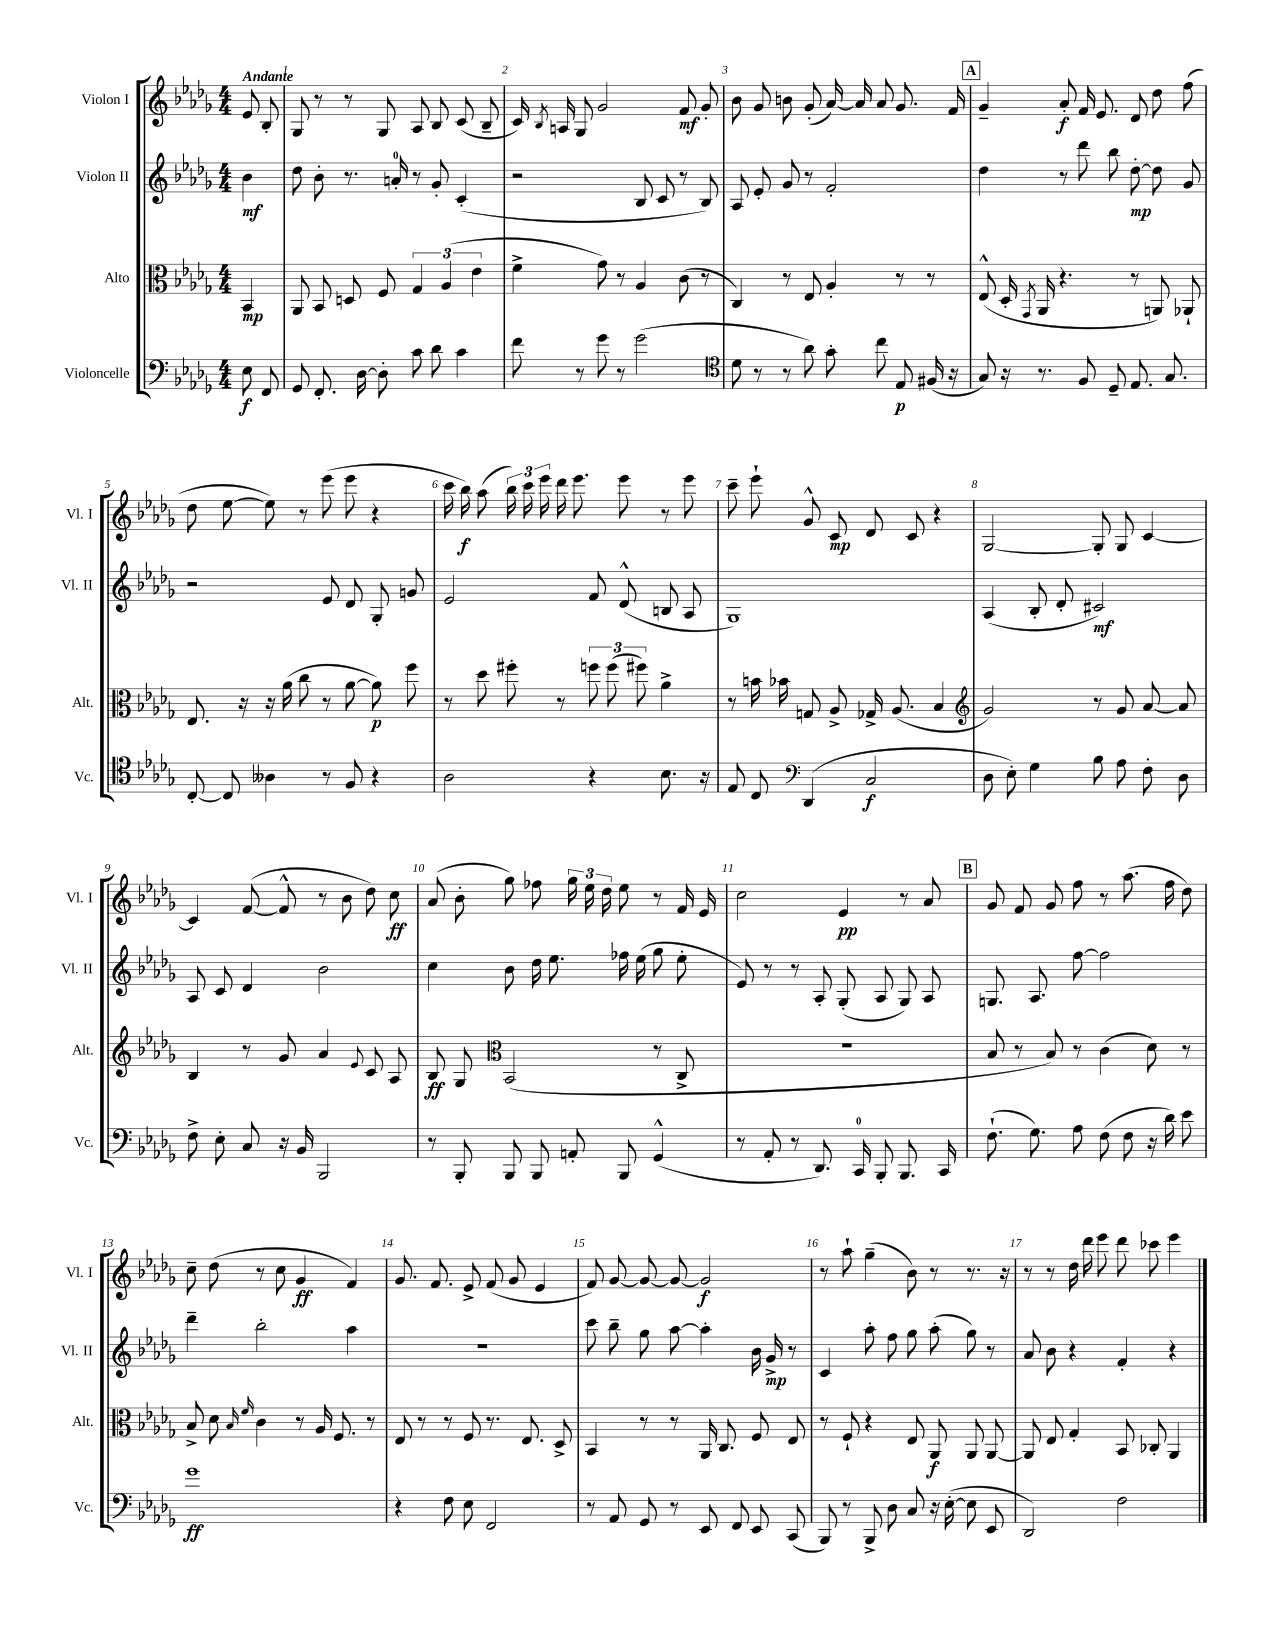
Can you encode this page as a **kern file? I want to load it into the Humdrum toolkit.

**kern	**dynam	**kern	**dynam	**kern	**dynam	**kern	**dynam
*part4	*part4	*part3	*part3	*part2	*part2	*part1	*part1
*staff4	*staff4	*staff3	*staff3	*staff2	*staff2	*staff1	*staff1
*I"Violoncelle	*	*I"Alto	*	*I"Violon II	*	*I"Violon I	*
*I'Vc.	*	*I'Alt.	*	*I'Vl. II	*	*I'Vl. I	*
*clefF4	*	*clefC3	*	*clefG2	*	*clefG2	*
*k[b-e-a-d-g-]	*	*k[b-e-a-d-g-]	*	*k[b-e-a-d-g-]	*	*k[b-e-a-d-g-]	*
*M4/4	*	*M4/4	*	*M4/4	*	*M4/4	*
=	=	=	=	=	=	=	=
!	!	!	!	!	!	!LO:TX:a:B:t=Andante	!
8E-\	f	4BB-/	mp	4b-\	mf	8e-/	.
8FF/	.	.	.	.	.	8B-'/	.
=1	=1	=1	=1	=1	=1	=1	=1
8GG-/	.	8AA-/	.	8dd-\	.	8G-/	.
8.FF'/	.	8BB-/	.	8b-'\	.	8r	.
.	.	8Dn/	.	8.r	.	8r	.
[16D-\	.	.	.	.	.	.	.
8D-'\]	.	8F/	.	.	.	8G-/	.
.	.	.	.	16an'/	.	.	.
8c\	.	6G-/	.	8r	.	8A-/	.
8d-\	.	.	.	8g-'/	.	8B-/	.
.	.	(6A-/	.	.	.	.	.
4c\	.	.	.	(4c'/	.	(8c/	.
.	.	6e-\	.	.	.	.	.
.	.	.	.	.	.	8B-~/	.
=2	=2	=2	=2	=2	=2	=2	=2
8f\	.	4f^\	.	2r	.	16c/)	.
.	.	.	.	.	.	8qB-/	.
.	.	.	.	.	.	16An/	.
8r	.	.	.	.	.	8G-/	.
8g-\	.	8g-\)	.	.	.	2g-/	.
8r	.	8r	.	.	.	.	.
(2g-\	.	4A-/	.	8B-/	.	.	.
.	.	.	.	8c/	.	.	.
.	.	(8c\	.	8r	.	8f/	mf
.	.	8r	.	8B-/)	.	8g-'/	.
=3	=3	=3	=3	=3	=3	=3	=3
*clefC4	*	*	*	*	*	*	*
8d-\	.	4C/)	.	8A-/	.	8b-\	.
8r	.	.	.	8e-'/	.	8g-/	.
8r	.	8r	.	8g-/	.	8bn\	.
8a-\)	.	8E-/	.	8r	.	(8g-'/	.
8g-'\	.	4A-'/	.	2f'/	.	[16a-/)	.
.	.	.	.	.	.	16a-/]	.
8cc\	.	.	.	.	.	8a-/	.
8E-/	p	8r	.	.	.	8.g-/	.
(16F#X/	.	8r	.	.	.	.	.
16r	.	.	.	.	.	16f/	.
!!LO:REH:place=s1:t=A
=4	=4	=4	=4	=4	=4	=4	=4
8G-/)	.	(8E-^^/	.	4dd-\	.	4g-~/	.
16r	.	16D-'/	.	.	.	.	.
.	.	8qGG-/	.	.	.	.	.
8.r	.	16AA-/	.	.	.	.	.
.	.	4.r	.	8r	.	8a-'/	f
8F/	.	.	.	8ddd-\	.	16f/	.
.	.	.	.	.	.	8.e-/	.
8D-~/	.	.	.	8bb-\	.	.	.
8.E-/	.	8r	.	[8dd-'\	mp	8d-/	.
.	.	8AAn/)	.	8dd-\]	.	8dd-\	.
8.G-/	.	.	.	.	.	.	.
.	.	8AA-X`/	.	8g-/	.	(8ff\	.
!!LO:LB:g=z
=5	=5	=5	=5	=5	=5	=5	=5
[8C'/	.	8.E-/	.	2r	.	8dd-\	.
8C/]	.	.	.	.	.	[8ee-\	.
.	.	16r	.	.	.	.	.
4A--X\	.	16r	.	.	.	8ee-\])	.
.	.	(16a-\	.	.	.	.	.
.	.	8cc\	.	.	.	8r	.
8r	.	8r	.	8e-/	.	(8eee-\	.
8F/	.	[8a-\	.	8d-/	.	8eee-\	.
4r	.	8a-\])	p	8G-'/	.	4r	.
.	.	8ff\	.	8gn/	.	.	.
=6	=6	=6	=6	=6	=6	=6	=6
2A-\	.	8r	.	2e-/	.	16ccc\	.
.	.	.	.	.	.	16bb-\)	f
.	.	8dd-\	.	.	.	(8aa-\	.
.	.	8ff#X'\	.	.	.	24bb-\)	.
.	.	.	.	.	.	24ccc\	.
.	.	.	.	.	.	24eee-\	.
.	.	8r	.	.	.	16ddd-\	.
.	.	.	.	.	.	8.eee-\	.
4r	.	12ffn\	.	8f/	.	.	.
.	.	(12ff\	.	.	.	.	.
.	.	.	.	(8d-^^/	.	8eee-\	.
.	.	12ff#X\)	.	.	.	.	.
8.B-\	.	4a-^\	.	8Bn/	.	8r	.
.	.	.	.	8A-/	.	8eee-\	.
16r	.	.	.	.	.	.	.
=7	=7	=7	=7	=7	=7	=7	=7
8E-/	.	8r	.	1G-)	.	8ccc~\	.
8C/	.	16bn\	.	.	.	8eee-`\	.
.	.	16b-X\	.	.	.	.	.
*clefF4	*	*	*	*	*	*	*
(4DD-/	.	8Gn/	.	.	.	8g-^^/	.
.	.	8A-^/	.	.	.	8c/	mp
2C/	f	16G-X^/	.	.	.	8d-/	.
.	.	(8.A-/	.	.	.	.	.
.	.	.	.	.	.	8c/	.
.	.	4B-/	.	.	.	4r	.
=8	=8	=8	=8	=8	=8	=8	=8
*	*	*clefG2	*	*	*	*	*
8D-\	.	2g-/)	.	(4A-/	.	[2G-/	.
8E-'\)	.	.	.	.	.	.	.
4G-\	.	.	.	8B-'/	.	.	.
.	.	.	.	8d-'/	.	.	.
8B-\	.	8r	.	2c#X/)	mf	8G-'/]	.
8A-\	.	8g-/	.	.	.	8G-/	.
8F'\	.	[8a-/	.	.	.	[4c/	.
8D-\	.	8a-/]	.	.	.	.	.
!!LO:LB:g=z
=9	=9	=9	=9	=9	=9	=9	=9
8F^\	.	4B-/	.	8A-/	.	4c/]	.
8E-'\	.	.	.	8c/	.	.	.
8C/	.	8r	.	4d-/	.	([8f/	.
16r	.	8g-/	.	.	.	8f^^/]	.
16BB-/	.	.	.	.	.	.	.
2BBB-/	.	4a-/	.	2b-\	.	8r	.
.	.	.	.	.	.	8b-\	.
.	.	8qqe-/	.	.	.	.	.
.	.	8c/	.	.	.	8dd-\)	.
.	.	8A-/	.	.	.	8cc\	ff
=10	=10	=10	=10	=10	=10	=10	=10
8r	.	8B-/	ff	4cc\	.	(8a-/	.
8BBB-'/	.	8G-/	.	.	.	8b-'\	.
*	*	*clefC3	*	*	*	*	*
8BBB-/	.	(2BB-/	.	8b-\	.	8gg-\)	.
8BBB-/	.	.	.	16dd-\	.	8ff-X\	.
.	.	.	.	8.ee-\	.	.	.
8AAn'/	.	.	.	.	.	24gg-\	.
.	.	.	.	.	.	24ee-\	.
.	.	.	.	.	.	24dd-\	.
8BBB-/	.	.	.	16ff-X\	.	8ee-\	.
.	.	.	.	(16ee-\	.	.	.
(4GG-^^/	.	8r	.	8gg-\	.	8r	.
.	.	8C^/	.	8ee-'\	.	16f/	.
.	.	.	.	.	.	16e-/	.
=11	=11	=11	=11	=11	=11	=11	=11
8r	.	1r	.	8e-/)	.	2cc\	.
8AA-'/	.	.	.	8r	.	.	.
8r	.	.	.	8r	.	.	.
8.DD-/)	.	.	.	8A-'/	.	.	.
.	.	.	.	(8G-'/	.	4e-/	pp
16CC/	.	.	.	.	.	.	.
8BBB-'/	.	.	.	8A-/	.	.	.
8.BBB-/	.	.	.	8G-/)	.	8r	.
.	.	.	.	8A-/	.	8a-/	.
16CC/	.	.	.	.	.	.	.
!!LO:REH:place=s1:t=B
=12	=12	=12	=12	=12	=12	=12	=12
(8.F`\	.	8B-/	.	8.Gn/	.	8g-/	.
.	.	8r	.	.	.	8f/	.
8.G-\)	.	.	.	8.A-/	.	.	.
.	.	8B-/)	.	.	.	8g-/	.
8A-\	.	8r	.	[8ff\	.	8ff\	.
(8F\	.	(4c\	.	2ff\]	.	8r	.
8F\	.	.	.	.	.	(8.aa-\	.
16r	.	8d-\)	.	.	.	.	.
16d-\)	.	.	.	.	.	16ff\	.
8e-\	.	8r	.	.	.	8dd-\)	.
!!LO:LB:g=z
=13	=13	=13	=13	=13	=13	=13	=13
1g-	ff	8B-^/	.	4ddd-~\	.	8cc~\	.
.	.	8d-\	.	.	.	(8dd-\	.
.	.	16qqB-/	.	.	.	.	.
.	.	16qqf/	.	.	.	.	.
.	.	4c\	.	2bb-'\	.	8r	.
.	.	.	.	.	.	8cc\	.
.	.	8r	.	.	.	4g-/	ff
.	.	16A-/	.	.	.	.	.
.	.	8.F/	.	.	.	.	.
.	.	.	.	4aa-\	.	4f/)	.
.	.	8r	.	.	.	.	.
=14	=14	=14	=14	=14	=14	=14	=14
4r	.	8E-/	.	1r	.	8.g-/	.
.	.	8r	.	.	.	.	.
.	.	.	.	.	.	8.f/	.
8F\	.	8r	.	.	.	.	.
8E-\	.	8F/	.	.	.	8e-^/	.
2FF/	.	8.r	.	.	.	(8f/	.
.	.	.	.	.	.	8g-/	.
.	.	8.E-/	.	.	.	.	.
.	.	.	.	.	.	4e-/	.
.	.	8D-^/	.	.	.	.	.
=15	=15	=15	=15	=15	=15	=15	=15
8r	.	4BB-/	.	8ccc\	.	8f/)	.
8AA-/	.	.	.	8bb-~\	.	[8g-/	.
8GG-/	.	8r	.	8gg-\	.	8g-/_	.
8r	.	8r	.	[8aa-\	.	8g-/_	.
8EE-/	.	16AA-/	.	4aa-'\]	.	2g-/]	f
.	.	8.C/	.	.	.	.	.
8FF/	.	.	.	.	.	.	.
8EE-/	.	8F/	.	16b-\	.	.	.
.	.	.	.	16g-^/	mp	.	.
(8CC/	.	8E-/	.	8r	.	.	.
=16	=16	=16	=16	=16	=16	=16	=16
8BBB-/)	.	8r	.	4c/	.	8r	.
8r	.	8F`/	.	.	.	8aa-`\	.
8BBB-^/	.	4r	.	8aa-'\	.	(4gg-~\	.
8D-\	.	.	.	8ff\	.	.	.
8C/	.	8E-/	.	8gg-\	.	8b-\)	.
16r	.	8AA-/	f	(8aa-'\	.	8r	.
([16E-'\	.	.	.	.	.	.	.
8E-\]	.	8AA-/	.	8gg-\)	.	8.r	.
8EE-/	.	[8AA-/	.	8r	.	.	.
.	.	.	.	.	.	16r	.
=17	=17	=17	=17	=17	=17	=17	=17
2DD-/)	.	8AA-/]	.	8a-/	.	8r	.
.	.	8E-/	.	8b-\	.	8r	.
.	.	4G-'/	.	4r	.	16dd-\	.
.	.	.	.	.	.	16ddd-\	.
.	.	.	.	.	.	8eee-\	.
2F\	.	8BB-/	.	4f'/	.	8ddd-\	.
.	.	8C-X'/	.	.	.	8ccc-X\	.
.	.	4AA-/	.	4r	.	4eee-\	.
==	==	==	==	==	==	==	==
*-	*-	*-	*-	*-	*-	*-	*-
